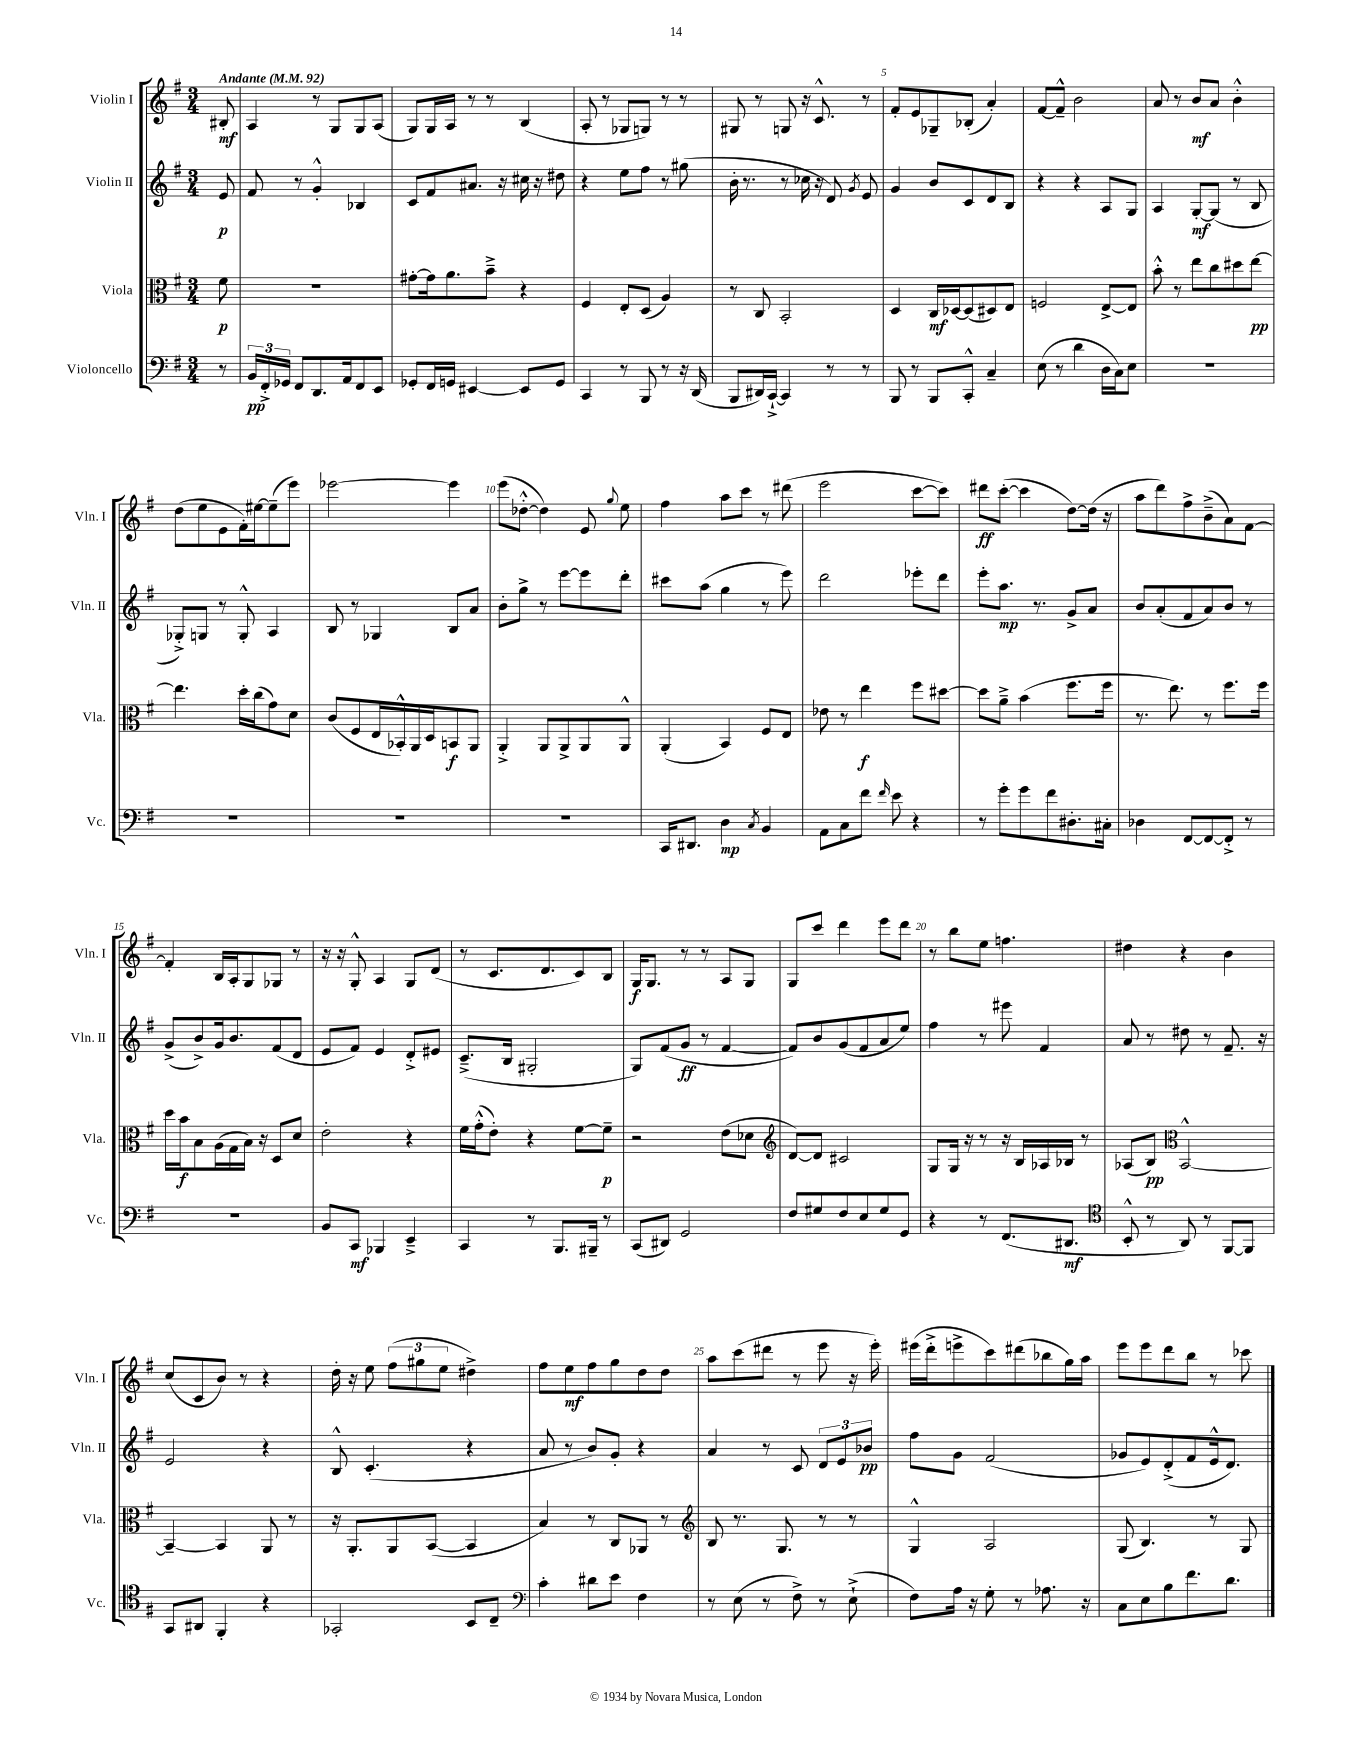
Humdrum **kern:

**kern	**kern	**kern	**kern
*staff4	*staff3	*staff2	*staff1
*clefF4	*clefC3	*clefG2	*clefG2
*k[f#]	*k[f#]	*k[f#]	*k[f#]
*M3/4	*M3/4	*M3/4	*M3/4
*MM92	*MM92	*MM92	*MM92
8r	8f#	8e	8B#'
=	=	=	=
24BB	2.r	8f#	4A
24FF#'^	.	.	.
24GG-	.	.	.
8FF#	.	8r	.
8.DD	.	4g'^^	8r
.	.	.	8G
16AA	.	.	.
8FF#	.	4B-	8G
8EE	.	.	(8A
=	=	=	=
8GG-'	[8g#'	8c	8G)
16FF#	16g#]	8f#	16G
16GG	8.a	.	16A
[4EE#	.	8.a#	8r
.	8b~^	.	8r
.	.	16r	.
8EE#]	4r	16cc#	(4B
.	.	16r	.
8GG	.	8dd#	.
=	=	=	=
4CC	4F#	4r	8A'
.	.	.	8r
8r	8E'	8ee	8G-
8BBB	(8D	8ff#	8G)
8r	4A)	8r	8r
16r	.	(8gg#	8r
(16DD	.	.	.
=	=	=	=
8BBB	8r	16b'	8G#
.	.	8.r	.
16DD#)	8C	.	8r
[16CC`^	.	.	.
4CC]	2BB'	8r	8G
.	.	16cc-	16r
.	.	16r	8.c^^
8r	.	8d)	.
.	.	8qg	.
8r	.	8e	8r
=	=	=	=
8BBB	4D	4g	8f#'
8r	.	.	8e
8BBB	16C	8b	8G-~
.	[16D-	.	.
8CC'^^	(8D-]	8c	(8B-'
4C~	8D#)	8d	4a')
.	8E	8B	.
=	=	=	=
(8E	2F	4r	[8f#
8r	.	.	8f#~^^]
4d	.	4r	2b
16D	[8E^	8A	.
16C)	.	.	.
8E	8E]	8G	.
=	=	=	=
2.r	8b'^^	4A	8a
.	8r	.	8r
.	8ee	[8G'	8b
.	8cc	(8G]	8a
.	8dd#	8r	4b'^^
.	[8ee	8B	.
=	=	=	=
2.r	4.ee]	8G-'^)	(8dd
.	.	8G	8ee
.	.	8r	8e
.	16dd'	8G'^^	16f#')
.	(16cc	.	[16ee#
.	8g)	4A	(8ee#~]
.	8d	.	8eee)
=	=	=	=
2.r	(8c	8B	[2eee-
.	8F#	8r	.
.	16E	4G-	.
.	16BB-'^^)	.	.
.	16AA	.	.
.	16D	.	.
.	8BB	8B	4eee-]
.	8AA	8a	.
=	=	=	=
2.r	4AA'^	8b'	(8eee
.	.	8gg^	[8dd-'^^
.	8AA	8r	4dd-])
.	8AA^	[8eee	.
.	8AA	8eee]	8e
.	.	.	8qqgg
.	8AA^^	8ddd'	8ee
=	=	=	=
16CC	(4AA'	8ccc#	4ff#
8.DD#	.	.	.
.	.	(8aa	.
4D	4BB)	4gg	8aa
.	.	.	8ccc
8qC	.	.	.
4BB	8F#	8r	8r
.	8E	8eee)	(8ddd#
=	=	=	=
8AA	8e-	2ddd	2eee
8C	8r	.	.
8f#	4ee	.	.
16qqf#	.	.	.
8e	.	.	.
4r	8ff#	8eee-'	[8ccc
.	[8dd#	8ddd	8ccc])
=	=	=	=
8r	8dd#]	8eee'	8ddd#
8g'	8a~^	8.aa	([8ccc'
8g	(4b	.	4ccc]
.	.	8.r	.
8f#	.	.	.
8.D#'	8.ff#	8g^	[8dd)
.	.	8a	(16dd]
16C#'	16ff#	.	16r
=	=	=	=
4D-	8.r	8b	8aa
.	.	(8a'	8ddd)
.	8.ee)	.	.
[8FF#	.	8f#	8ff#^
8FF#_	8r	8a)	(8b~^
8FF#'^]	8.ff#	8b	8a)
8r	.	8r	[8f#
.	16ff#	.	.
=	=	=	=
2.r	16dd	(8g^	4f#']
.	16b	.	.
.	8B	8b^)	.
.	(16A	16g	16B
.	16G	8.b	16A'
.	16B)	.	8G
.	16r	.	.
.	8D	(8f#	8G-
.	8d	8d	8r
=	=	=	=
8BB	2e'	8e	16r
.	.	.	16r
8CC	.	8f#)	8G'^^
4BBB-	.	4e	4A
4EE~^	4r	8d'^	8G
.	.	8e#	(8d
=	=	=	=
4CC	16f#	(8.c~^	8r
.	(16g'^^	.	.
.	8e')	.	8.c
.	.	16B	.
8r	4r	2G#'	.
.	.	.	8.d
8.BBB	.	.	.
.	[8f#	.	8c)
16BBB#~	.	.	.
8r	8f#~]	.	8B
=	=	=	=
(8CC	2r	8G)	16G
.	.	.	8.G
8DD#)	.	(8f#	.
2GG	.	8g	8r
.	.	8r	8r
.	(8e	[4f#	8A
.	8d-	.	8G
=	=	=	=
*	*clefG2	*	*
8F#	[8d)	8f#])	8G
8G#	8d]	8b	8ccc
8F#	2c#	(8g	4ddd
8E	.	8f#	.
8G#	.	8a	8eee
8GG	.	8ee)	8ddd
=	=	=	=
4r	8G	4ff#	8r
.	16G	.	8bb
.	16r	.	.
8r	8r	8r	8ee
(8.FF#	16r	8eee#	4.ff
.	16B	.	.
.	16A-	4f#	.
8.DD#	16B-	.	.
.	8r	.	.
=	=	=	=
*clefC4	*	*	*
8BB'^^	(8A-	8a	4dd#
8r	8B)	8r	.
*	*clefC3	*	*
8AA)	[2BB^^	8dd#	4r
8r	.	8r	.
[8FF#	.	8.f#~	4b
8FF#]	.	.	.
.	.	16r	.
=	=	=	=
8GG	4BB~_	2e	(8cc
8AA#	.	.	8c
4FF#'	4BB]	.	8b)
.	.	.	8r
4r	8AA	4r	4r
.	8r	.	.
=	=	=	=
2GG-'	16r	8B^^	16dd'
.	8.AA'	.	16r
.	.	(4.c'	8ee
.	8AA	.	(12ff#
.	.	.	12gg#
.	([8BB	.	.
.	.	.	12ee
8BB	4BB]	4r	4dd#^)
8C~	.	.	.
=	=	=	=
*clefF4	*	*	*
4c'	4B)	8a	8ff#
.	.	8r	8ee
8d#	8r	8b)	8ff#
8e	8C	8g'	8gg
4F#	8AA-	4r	8dd
.	8r	.	8dd
=	=	=	=
*	*clefG2	*	*
8r	8B	4a	8aa
(8E	8.r	.	(8ccc
8r	.	8r	8ddd#
.	8.G	.	.
8F#^)	.	8c	8r
8r	8r	12d	8eee
.	.	12e	.
(8E`^	8r	.	16r
.	.	12b-	.
.	.	.	16eee')
=	=	=	=
8F#)	4G^^	8ff#	(16eee#
.	.	.	16ddd'^
16A	.	8g	8eee^
16r	.	.	.
8G'	2A	(2f#	8ccc)
8r	.	.	(8ddd#
8.A-	.	.	8bb-
.	.	.	16gg)
16r	.	.	16aa
=	=	=	=
8C	(8G	8g-	8eee
8E	4.B)	8e)	8eee
8B	.	(8d'^	8ddd
8.f#	.	8f#	8bb
.	8r	16e^^	8r
8.d	.	8.d)	.
.	8G	.	8ccc-
==	==	==	==
*-	*-	*-	*-
